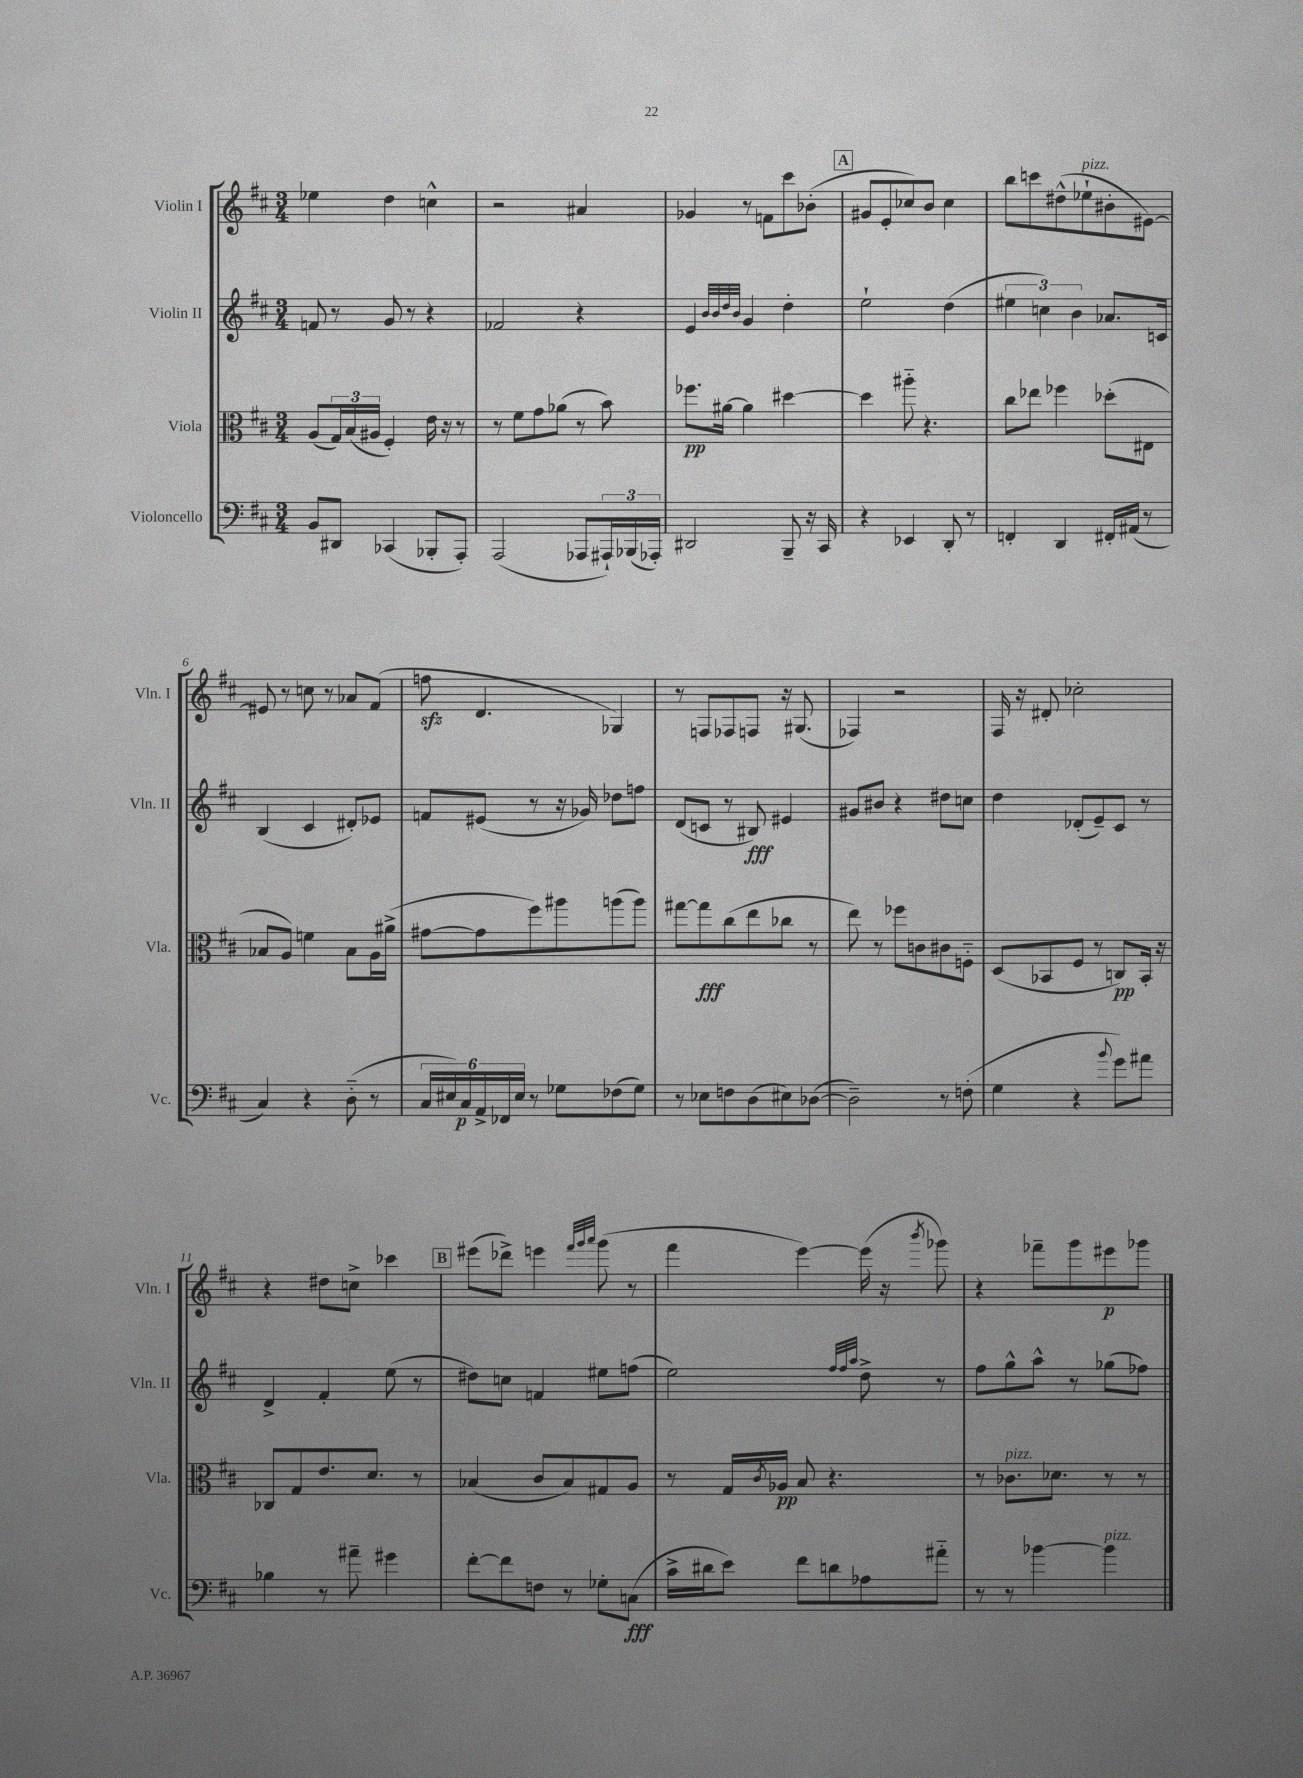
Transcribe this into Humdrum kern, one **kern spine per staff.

**kern	**kern	**kern	**kern
*staff4	*staff3	*staff2	*staff1
*clefF4	*clefC3	*clefG2	*clefG2
*k[f#c#]	*k[f#c#]	*k[f#c#]	*k[f#c#]
*M3/4	*M3/4	*M3/4	*M3/4
8BB	(8A	8f	4ee-
8DD#	24G)	8r	.
.	(24B	.	.
.	24A#	.	.
(4CC-	4F#')	8g	4dd
.	.	8r	.
8BBB-'	16e	4r	4cc^^
.	16r	.	.
8AAA')	8r	.	.
=	=	=	=
(2AAA	8r	2f-	2r
.	8f#	.	.
.	8g	.	.
.	(8a-	.	.
8AAA-	8r	4r	4a#
24AAA#`)	8b)	.	.
(24BBB-	.	.	.
24AAA-')	.	.	.
=	=	=	=
2DD#	8.ff-	4e	4g-
.	[16a#	.	.
.	.	32qqb	.
.	.	32qqb	.
.	.	32qqdd	.
.	.	32qqb	.
.	4a#]	4g	8r
.	.	.	8f
8BBB~	[4dd#	4dd'	8ccc#
16r	.	.	(8b-'
16CC#	.	.	.
=	=	=	=
4r	4dd#]	2ee`	8g#
.	.	.	8e'
4EE-	8aa#'~	.	8cc-)
.	4.r	.	8b
8DD'	.	(4dd	4cc-
8r	.	.	.
=	=	=	=
4FF'	8cc#	6ee#	8bb
.	8ee-	.	8ccc
.	.	6cc)	.
4DD	4ff-	.	(8dd#^^
.	.	6b	.
.	.	.	8ee-`
16FF#'	(8dd-'	8.a-	8b#'
(16AA#	.	.	.
8r	8E#	.	[8e#)
.	.	16c	.
=	=	=	=
4C#)	8B-	(4B	8e#]
.	8A)	.	8r
4r	4f	4c#	8cc
.	.	.	8r
(8D'~	8B-	8d#')	8a-
8r	16A	8e-	(8f#
.	(16a#^	.	.
=	=	=	=
24C#	[8g#	8f	8ff
24E#)	.	.	.
24C#	.	.	.
24AA^	8g#]	(8e#	4.d
24FF-	.	.	.
24E#	.	.	.
8r	8ff#)	8r	.
8G-	8aa#	16r	.
.	.	16g-)	.
(8F-	(8aa	8dd-	4G-)
8G-)	8aa)	8ff	.
=	=	=	=
8r	[8gg#	(8d	8r
8E-	8gg#]	8c	8F
8F	(8cc#	8r	8F-
(8D	8ee	8B#)	8F
8E#)	8cc-	4e#	16r
.	.	.	(8.G#
([8D-	8r	.	.
=	=	=	=
2D-~])	8ee)	8g#	4F-)
.	8r	8b#	.
.	8ff-	4r	2r
.	8c	.	.
8r	8c#	8dd#	.
(8F'	8F'~	8cc	.
=	=	=	=
4G	(8D	4dd	16F#
.	.	.	16r
.	8BB-	.	8d#'
4r	8F#	(8d-'	2cc-'
.	8r	8e~)	.
8qqb	.	.	.
8g)	8C)	8c#	.
8a#	16BB-'	8r	.
.	16r	.	.
=	=	=	=
4B-	8C-	4d^	4r
.	8G	.	.
8r	8.e	4f#'	8dd#
8a#~	.	.	8cc^
.	8.d	.	.
4g#	.	(8ee	4ccc-
.	8r	8r	.
=	=	=	=
[8f#'	(4B-	8dd#)	(8eee#
8f#]	.	8cc	8ddd-^)
8F	8c#	4f	4eee
8r	8B-)	.	.
.	.	.	32qqfff#
.	.	.	32qqggg
.	.	.	32qqaaa
8G-'	8G#	8ee#	(8ggg
(8C	8A	(8ff	8r
=	=	=	=
16c#^	8r	2ee)	4fff#
16d#	.	.	.
8e)	16G	.	.
.	8qc#	.	.
.	16A-	.	.
8f#	8B	.	[4eee)
8d	4.r	.	.
.	.	32qqff#	.
.	.	32qqff#	.
.	.	32qqaa	.
8A-	.	8dd^	(16eee]
.	.	.	16r
.	.	.	8qbbb
8a#'~	.	8r	8ggg-)
=	=	=	=
8r	8r	8ff#	4r
8r	8.c-	8gg^^	.
[4b-	.	8aa^^	8fff-~
.	8.d-	.	.
.	.	8r	8ggg
4b-]	8r	(8gg-	8eee#
.	8r	8ff-)	8ggg-
==	==	==	==
*-	*-	*-	*-
